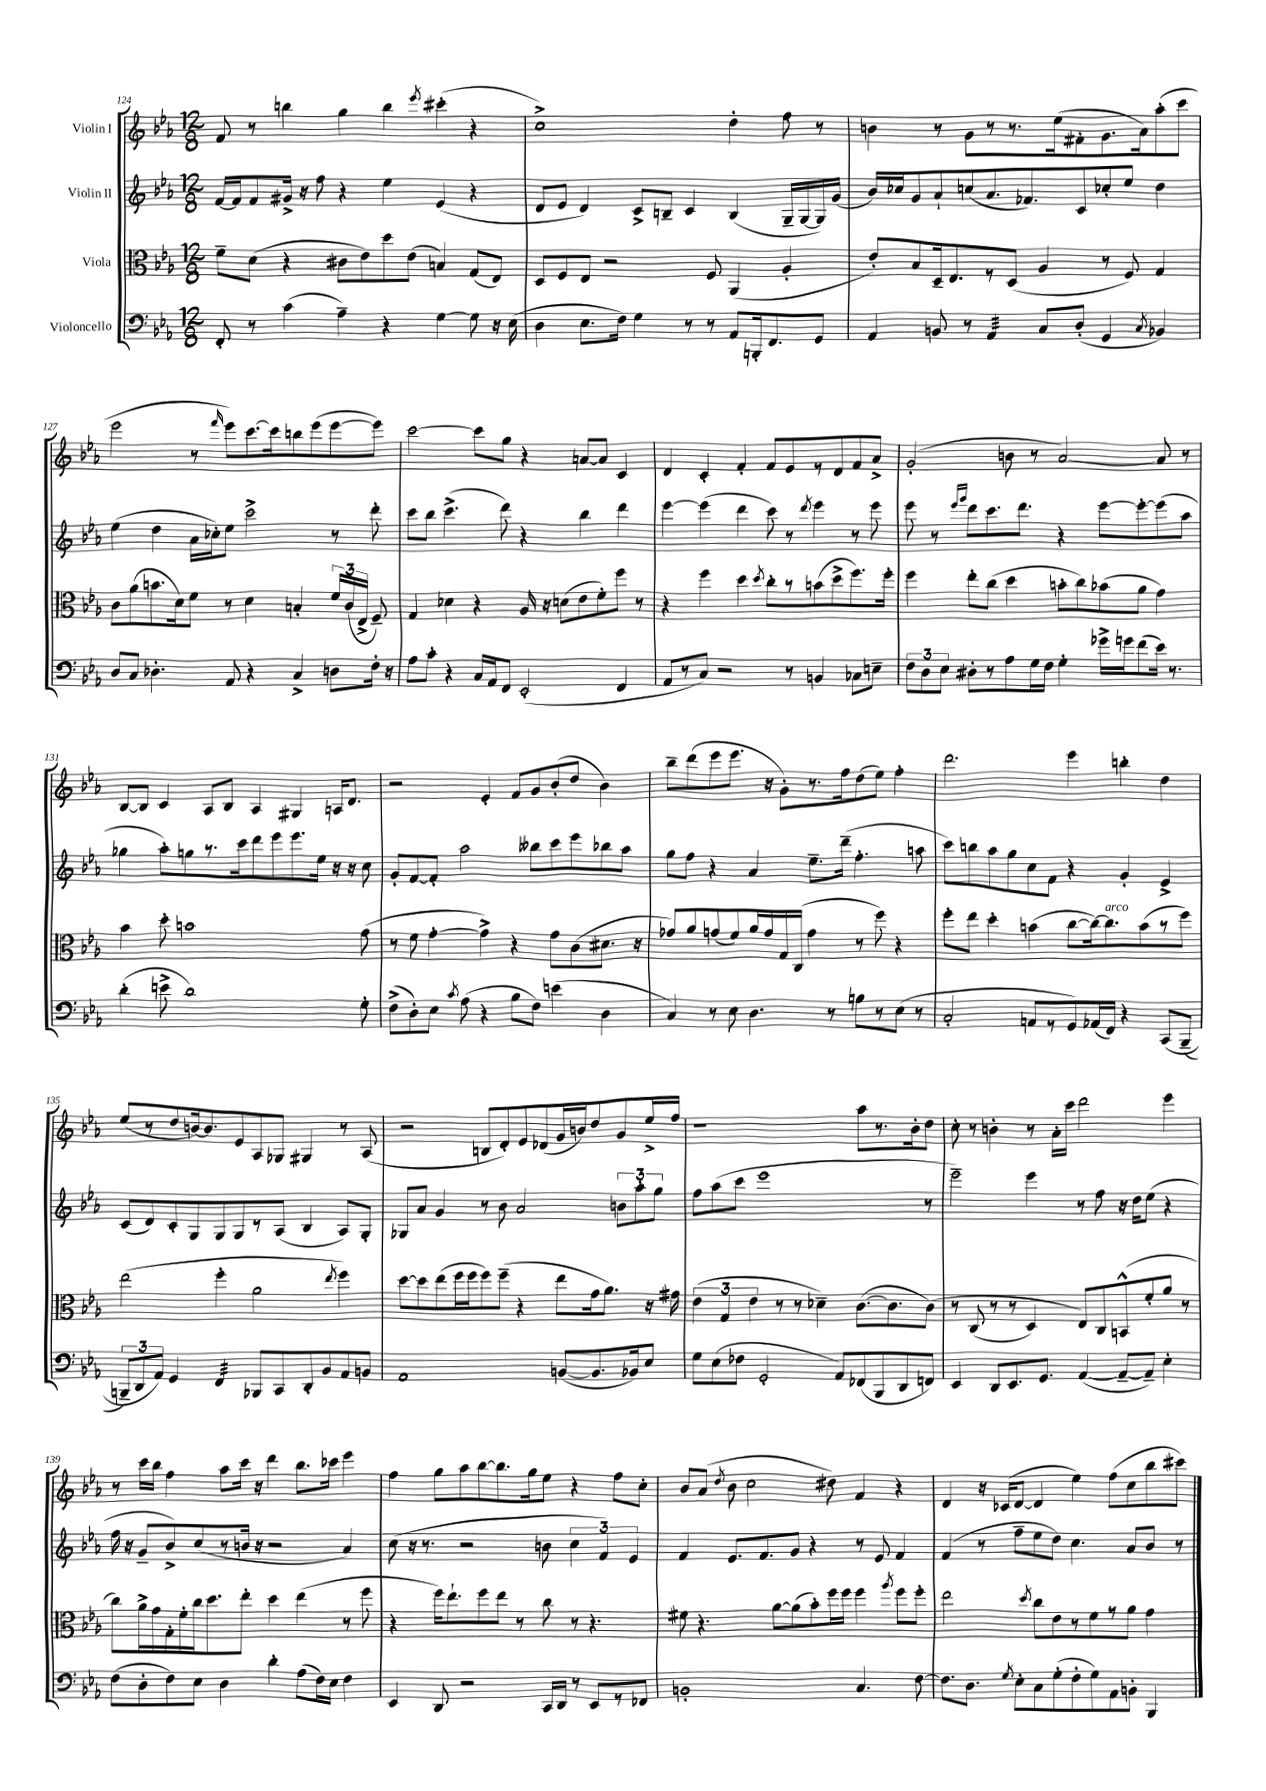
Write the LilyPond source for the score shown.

<<
\new StaffGroup <<
\new Staff = "s0" \with { instrumentName = "Violin I" } {
    \clef treble \key ees \major \numericTimeSignature \time 12/8
    \autoBeamOff f'8 r8 b''4 g''4 b''4 \acciaccatura { ees'''8 } cis'''4-.( r4 |
    c''1->) d''4-. f''8 r8 |
    b'4 r8 g'8[ r8 r8. ees''16( fis'8-. g'8. aes'16) aes''8-.( c'''8] |
    ees'''2 r8 \grace { f'''16 } ees'''8[) c'''8.~ c'''16 b''8 ees'''8( ees'''8~ ees'''8]) |
    c'''2~ c'''8[ g''8] r4 a'8[~ a'8] c'4 |
    d'4 c'4-. f'4-. f'8[ ees'8 r8 d'8 f'8 aes'8]-> |
    g'2-.( b'8 r8 aes'2~) aes'8 r8 |
    bes8[~ bes8] c'4 aes8[ bes8] aes4 gis4 a16[ d'8.] |
    r2 ees'4-. f'8[ g'8 bes'8-.( d''8] bes'4) |
    bes''8[-- d'''8( ees'''8 ees'''8.] r16 g'8[-.) r8. f''16 d''8( ees''8]) f''4-. |
    d'''2. ees'''4 b''4-. d''4 |
    ees''8[( r8 d''8 b'16~) b'8. ees'8 aes8 ges8] gis4 r8 aes8( |
    r2 b8[ d'8-.) ees'8 des'8( g'16 b'16) d''8 g'8 ees''16-> f''16] |
    r1 aes''8[ r8. bes'16-. d''8] |
    c''8-. r8 b'4-. r8 aes'16[-. c'''16] d'''2 ees'''4 |
    r8 c'''16[ bes''16] f''4 aes''8[ c'''16] r16 d'''4 bes''8.[ ces'''16] ees'''4 |
    f''4 g''8[ aes''8 bes''8~ bes''8. g''16 ees''8] r4 f''8[ c''8]-. |
    bes'8[ aes'8]( \acciaccatura { d''8 } bes'8 c''2 dis''8) f'4 r4 |
    d'4 r16 ces'16[( d'8]~ d'4 ees''4) f''8[( c''8 bes''8 cis'''8]) \bar "|." |
}
\new Staff = "s1" \with { instrumentName = "Violin II" } {
    \clef treble \key ees \major \numericTimeSignature \time 12/8
    \autoBeamOff f'16[~ f'16 f'8 gis'16]-> r16 f''8 r4 ees''4 ees'4( r4 |
    d'8[ ees'8] d'4) c'8[-> b8]-- c'4 b4( g16[-- g16~ g16) g'16]( |
    bes'16[) ces''16 g'8 aes'8-! c''8( aes'8. fes'8.) c'8 ces''8-. ees''8] d''4 |
    ees''4( d''4 aes'16[ ces''16-.) ees''8] c'''2-> r8 d'''8-. |
    c'''8[ bes''8] c'''4.->( d'''8) r4 bes''4 d'''4 |
    ees'''4~ ees'''4( d'''4 c'''8) r8 \acciaccatura { d'''8 } ees'''4 r8 ees'''8 |
    ees'''8 r8 \grace { ees'''16[ g'''16] } d'''8[ c'''8. d'''8.] r4 ees'''8[~ ees'''8~-. ees'''8( aes''8] |
    ges''4 aes''8[-.) g''8 r8. c'''16 d'''8 ees'''8 ees'''8. ees''16] r16 r16 c''8 |
    g'8[-. f'8~ f'8]-. aes''2 beses''8[ c'''8 ees'''8 bes''8 aes''8] |
    g''8[ f''8] r4 aes'4 ees''8.[-- d'''16]--( f''4.-. a''8 |
    c'''8[) b''8 aes''8 g''8 c''8 f'8] r4 g'4-. ees'4-> |
    c'8[( d'8) c'8-. g8 g8 g8 r8 aes8]( bes4 aes8[) g8]-. |
    ges8[ aes'8] g'4 r8 bes'8 aes'2 \tuplet 3/2 { b'8[ aes''8-. g''8] } |
    f''8[ aes''8( c'''8] ees'''1 r8 |
    ees'''2--) ees'''4 r8 f''8 r16 d''16[ ees''8]( r4 |
    f''16 r16 g'8[-- bes'8->) c''8( r8 b'16] r16 r2 aes'4) |
    c''8( r16 r8. r2 b'8 \tuplet 3/2 { c''4 f'4) ees'4 } |
    f'4 ees'8.[ f'8. g'8] r4 r8 ees'8 f'4 |
    f'4( r8 f''8[-- ees''8 d''8]) c''4. aes'8[ bes'8] r8 \bar "|." |
}
\new Staff = "s2" \with { instrumentName = "Viola" } {
    \clef alto \key ees \major \numericTimeSignature \time 12/8
    \autoBeamOff f'8[-- d'8]( r4 cis'8[ ees'8) d''8 ees'8]( b4) g8[( ees8]) |
    d8[ f8 ees8] r2 f8 aes,4( aes4-. |
    ees'8[-.) bes8 d16-- ees8. r8 d8]( aes4 r8 f8) g4 |
    c'8[ aes'8( b'8. d'16) f'8] r8 d'4 b4-. \tuplet 3/2 { f'16[ c'16( ees16]-> } f8--) |
    g4 des'4 r4 aes16 r16 d'8[( ees'8 f'8-.) f''8] r8 |
    r4 f''4 d''4 \acciaccatura { d''8 } c''8[-. r8 b'8( d''8-> f''8.) f''16]-. |
    f''4 ees''8[-. c''8]( d''4 b'8[-. c''8) bes'8( aes'8] g'4) |
    bes'4 d''8-. b'1 g'8( |
    r8 f'8 g'4~-. g'4->) r4 g'8[ c'8( dis'8.] r16 |
    ges'8[) aes'8 g'8( f'8) aes'16 g'16 g16 c16]( g'4 r8 f''8) r4 |
    f''8[-. ees''8] d''4-. b'4( c''8[~ c''16~) c''8.^\markup { \italic "arco" } b'8( r8 f''8]) |
    ees''2( f''4-. aes'2 \acciaccatura { ees''8 } f''4) |
    d''8[~ d''8 ees''8( f''16 f''16 f''8) f''8]--( r4 ees''8[ g'16 aes'8.]) r16 gis'16 |
    \tuplet 3/2 { ees'4( g4 ees'4 } r8 r8 des'4--) c'8.[~( c'8. c'8])\( |
    r8 c8( r8 r8 d4) ees8[\) c8 b,8-^( f'8-. aes'8] r8 |
    c''8[) aes'16-> g'16 g16-. f'16-. c''16 d''8. ees''8]-. d''4 ees''4( r8 f''8 |
    r4 f''16[) ees''8.-! f''8 ees''8] r8 c''8 r8 r4. |
    fis'8 r4. aes'8[~ aes'8( bes'8-.) f''16 f''16] f''4 \acciaccatura { aes''8 } f''8[ f''8]-. |
    ees''2 \acciaccatura { d''8 } c''8[ ees'8 r8 f'8 r8 aes'8] g'4 \bar "|." |
}
\new Staff = "s3" \with { instrumentName = "Violoncello" } {
    \clef bass \key ees \major \numericTimeSignature \time 12/8
    \autoBeamOff f,8-. r8 c'4( aes4--) r4 g4~ g8 r16 ees16( |
    d4 ees8.[ f16]) g4 r8 r8 aes,8[ b,,16-. f,8. g,8] |
    aes,4 b,8 r8 aes,4:32 c8[ d8]-.( g,4 \acciaccatura { c8 } bes,4) |
    d8[ c8] des4.-. aes,8 r4 c4-> d8[ f16]-. r16 |
    aes8[ c'8]-. r4 c16[ aes,16 f,8] ees,2-.( f,4 |
    aes,8[ r8 c8]) r2 r8 b,4 ces8[ e8]-- |
    \tuplet 3/2 { f8[ d8 ees8] } dis8[-. r8 aes8 g16 f16] g4-. ges'16[-> g'16 f'8( ees'16]) r8. |
    d'4-.( e'8-> d'1) g8-. |
    f8[->( d8-.) ees8] \acciaccatura { c'8 } aes8( r4 bes8[ f8]) e'4( d4 |
    c4) r8 ees8 d4. r8 b8[ r8 ees8]( r8 |
    c2-. a,8[ r8 g,8) aes,16( f,16]) r4 c,8[\( bes,,8]--( |
    \tuplet 3/2 { b,,8[--) d,8 aes,8]\) } g,4 f,4:32 bes,,8[ c,8 d,8-. bes,8 aes,8 b,8] |
    aes,1 b,8[~( b,8. bes,16) ees8] |
    g8[ ees8( fes8] g,2-. aes,8[) fes,8( bes,,8 d,8 f,8]) |
    ees,4 d,8[ ees,8. g,8.] aes,4~( aes,8[~-- aes,8]--) ees4-. |
    f8[( d8-. f8) ees8] d4 d'4-. aes8[( f16) ees16] f4 |
    ees,4 d,8 r2 c,16[ d,16] r8 ees,8[ r8 fes,8] |
    b,1-. c4. f8~ |
    f8.[ d8.] \acciaccatura { g8 } ees8[-. c8 g8-.( f8-. g8) aes,8 b,8]-. bes,,4 \bar "|." |
}
>>
>>
\layout { \context { \Score currentBarNumber = #124 } }
